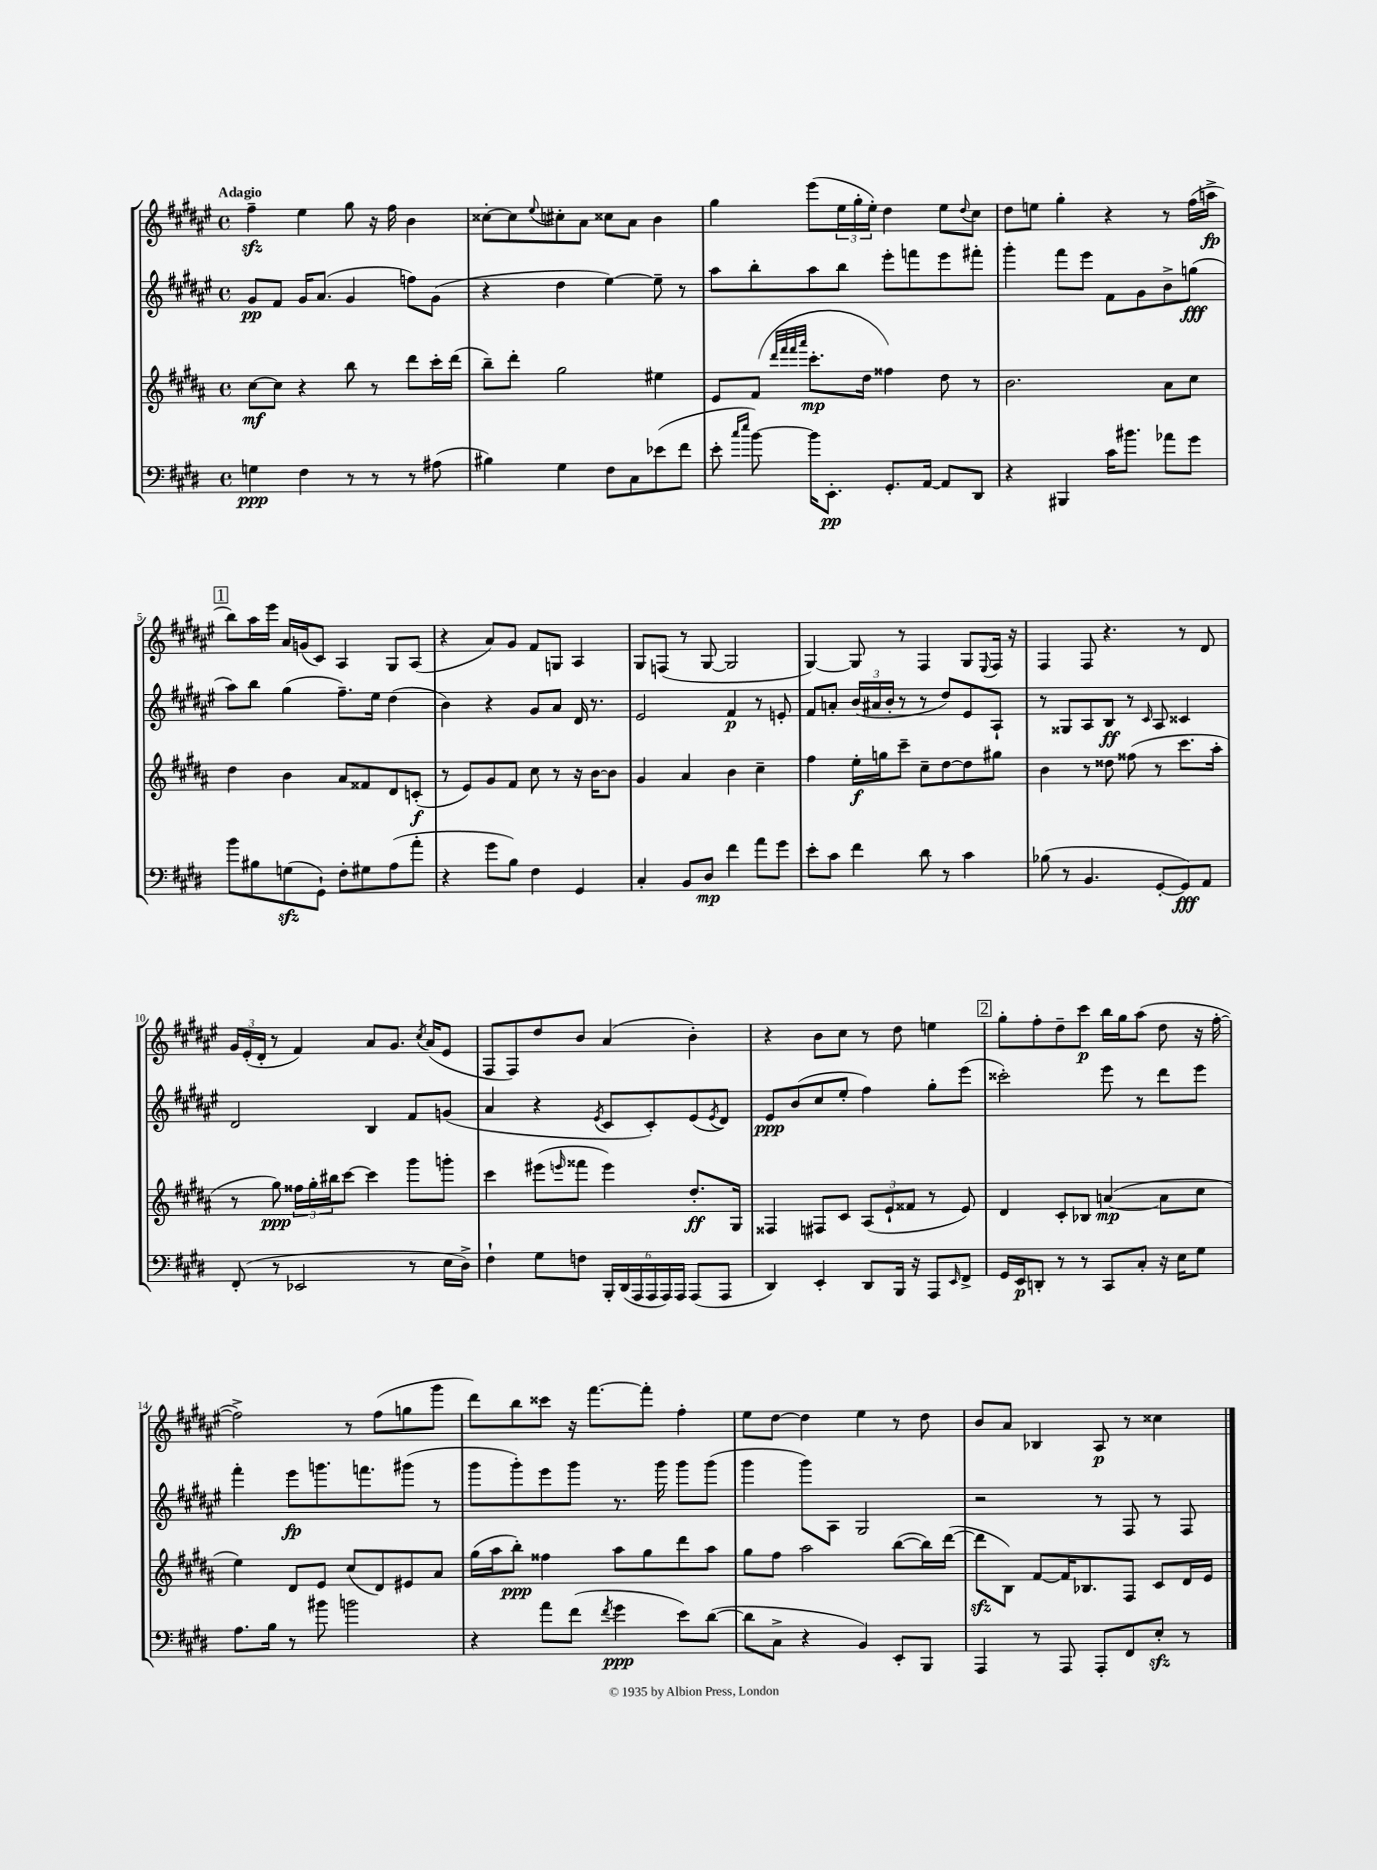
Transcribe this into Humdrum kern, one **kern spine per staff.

**kern	**kern	**kern	**kern
*staff4	*staff3	*staff2	*staff1
*clefF4	*clefG2	*clefG2	*clefG2
*k[f#c#g#d#]	*k[f#c#g#d#a#]	*k[f#c#g#d#a#e#]	*k[f#c#g#d#a#e#]
*M4/4	*M4/4	*M4/4	*M4/4
*met(c)	*met(c)	*met(c)	*met(c)
4G	[8cc#	8g#	4ff#~
.	8cc#]	8f#	.
4F#	4r	16g#	4ee#
.	.	(8.a#	.
8r	8bb	4g#	8gg#
8r	8r	.	16r
.	.	.	16ff#
8r	8ddd#	8ff)	4b
(8A#	16ccc#'	(8g#	.
.	(16ddd#	.	.
=	=	=	=
4B#)	8bb~)	4r	[8cc##'
.	8ddd#'	.	8cc##]
.	.	.	8qqee#
4G#	2gg#	4dd#	8cc#'
.	.	.	8a#
8F#	.	[4ee#)	8cc##
8C#	.	.	8a#
(8e-	4ee#	8ee#~]	4b
8f#	.	8r	.
=	=	=	=
8e'	8e	8aa#	4gg#
16qqcc#	.	.	.
16qqee	.	.	.
[8b)	(8f#	8bb'	.
.	32qqddd#	.	.
.	32qqfff#	.	.
.	32qqfff#	.	.
.	32qqaaa#	.	.
16b]	8.ccc#'	8aa#	(8eee#
8.EE'	.	.	.
.	.	8bb	24ee#
.	.	.	24gg#'
.	16dd#	.	.
.	.	.	24ee#')
8.GG#'	4ff##)	8eee#'	4dd#
.	.	8fff	.
[16AA	.	.	.
8AA]	8dd#	8eee#	8ee#
.	.	.	8qqdd#
8DD#	8r	8fff#'	8cc#
=	=	=	=
4r	2.b	4ggg#'	8dd#
.	.	.	8ee
4BBB#	.	8fff#	4gg#'
.	.	8eee#	.
16c#	.	8f#	4r
8.b#	.	.	.
.	.	8g#	.
8a-	8a#	8b^	8r
8g#	8cc#	(8gg	(16ff#
.	.	.	16aa^
=	=	=	=
8b	4dd#	8aa#)	8bb)
8B#	.	8bb	16aa#
.	.	.	16eee#
(8G	4b	(4gg#	16a#
.	.	.	(16g
8GG#`)	.	.	8c#)
8F#'	8a#	8.ff#~)	4A#
8G#	8f##	.	.
.	.	16ee#	.
(8A	8d#	(4dd#	8G#
8a'	(8c'	.	(8A#
=	=	=	=
4r	8r	4b)	4r
.	8e)	.	.
8g#	8g#	4r	8a#)
8B)	8f#	.	8g#
4F#	8cc#	8g#	8f#
.	8r	8a#	8G
4GG#	16r	16d#	4A#
.	[16b	8.r	.
.	8b]	.	.
=	=	=	=
4C#'	4g#	2e#	8G#
.	.	.	(8F
8BB	4a#	.	8r
8D#	.	.	[8G#
4f#	4b	4f#	2G#]
8a	4cc#~	8r	.
8g#	.	8e'	.
=	=	=	=
8e'	4ff#	8f#	[4G#)
8c#	.	8a'	.
4f#	16ee'	(24b	8G#]
.	.	24a#	.
.	16gg	.	.
.	.	24b'	.
.	8ccc#~	8r	8r
8d#	8cc#~	8r	4F#
8r	[8dd#	8dd#)	.
4c#	8dd#]	8e#	8G#
.	.	.	8qqE#
.	8gg#	8A#`	16F#
.	.	.	16r
=	=	=	=
(8B-	4b	8r	4F#
8r	.	8G##	.
4.BB	8r	8A#	8F#
.	8dd##	8B	4.r
.	(8ff##	8r	.
.	.	16qqc#	.
[8GG#'	8r	8A#	.
8GG#])	8.ccc#	4c##	8r
8AA	.	.	8d#
.	16aa#'	.	.
=	=	=	=
(8FF#'	8r	2d#	24g#
.	.	.	(24e#'
.	.	.	24d#'
8r	8gg#)	.	8r
2EE-	24ff##	.	4f#)
.	24gg#'	.	.
.	24bb#	.	.
.	[8ccc#	.	.
.	4ccc#]	4B	8a#
.	.	.	8.g#
8r	8ggg#	8f#	.
.	.	.	8qcc#
.	.	.	(16a#
16E	8ggg'	(8g	8e#
16D#^)	.	.	.
=	=	=	=
4F#`	4ccc#	4a#	8F#
.	.	.	8F#)
8G#	(8eee#	4r	8dd#
.	16qqeee	.	.
8F	8fff##	.	8b
.	.	8qe#	.
24BBB'	4eee)	8c#	(4a#
(24DD#	.	.	.
24AAA	.	.	.
24AAA	.	8c#')	.
24AAA)	.	.	.
24AAA	.	.	.
(8AAA	8.dd#'	(8e#	4b')
.	.	8qe#	.
8AAA	.	8d#)	.
.	16G#	.	.
=	=	=	=
4DD#)	4F##	8e#	4r
.	.	(8b	.
4EE'	8F#	8cc#	8b
.	8c#	8ee#'	8cc#
8DD#	(12A#	4ff#)	8r
.	12e`	.	.
16BBB	.	.	8dd#
.	12f##	.	.
16r	.	.	.
8AAA	8r	8gg#'	4ee
16qqEE	.	.	.
8FF#^	8e)	(8eee#	.
=	=	=	=
16GG#	4d#	2ccc##')	8gg#'
16EE	.	.	.
8DD'	.	.	8ff#'
8r	8c#'	.	8dd#~
8r	8B-	.	8ccc#
8CC#	([4a	8eee#	16bb
.	.	.	16gg#
8C#'	.	8r	(8aa#
16r	8a]	8ddd#	8dd#
16E	.	.	.
8G#	8cc#	8eee#	16r
.	.	.	[16ff#'
=	=	=	=
8.A	4ee)	4fff#'	2ff#^])
16B	.	.	.
8r	8d#	8eee#	.
8b#	8e	8.ggg	.
2b	(8cc#	.	8r
.	.	8.fff	.
.	8d#)	.	(8ff#
.	8e#	(8ggg#	8gg
.	8a#	8r	8ggg#
=	=	=	=
4r	(16gg#	8ggg#	8ddd#)
.	16aa#	.	.
.	8bb')	8ggg#')	8bb
8a	4ff##	8eee#	8ccc##
(8f#	.	8ggg#	16r
.	.	.	[8.fff#
8qf#	.	.	.
4g#	8aa#	8.r	.
.	8gg#	.	8fff#']
.	.	16ggg#	.
8e)	8ddd#	8ggg#	4ff#'
([8d#	8aa#	(8ggg#	.
=	=	=	=
8d#]	8gg#	4ggg#	8ee#
8C#^	8ff#	.	[8dd#
4r	2aa#	8ggg#)	4dd#]
.	.	8A#	.
4BB)	.	2G#	4ee#
8EE'	([8bb	.	8r
8BBB	16bb])	.	8dd#
.	([16ddd#	.	.
=	=	=	=
4AAA	8ddd#]	2r	8b
.	8B)	.	8a#
8r	[8f#	.	4B-
8AAA	16f#]	.	.
.	8.B-	.	.
8AAA'	.	8r	8A#
8FF#	8F#	8F#	8r
8E'	8c#	8r	4cc##
8r	16d#	8F#	.
.	16e	.	.
==	==	==	==
*-	*-	*-	*-
